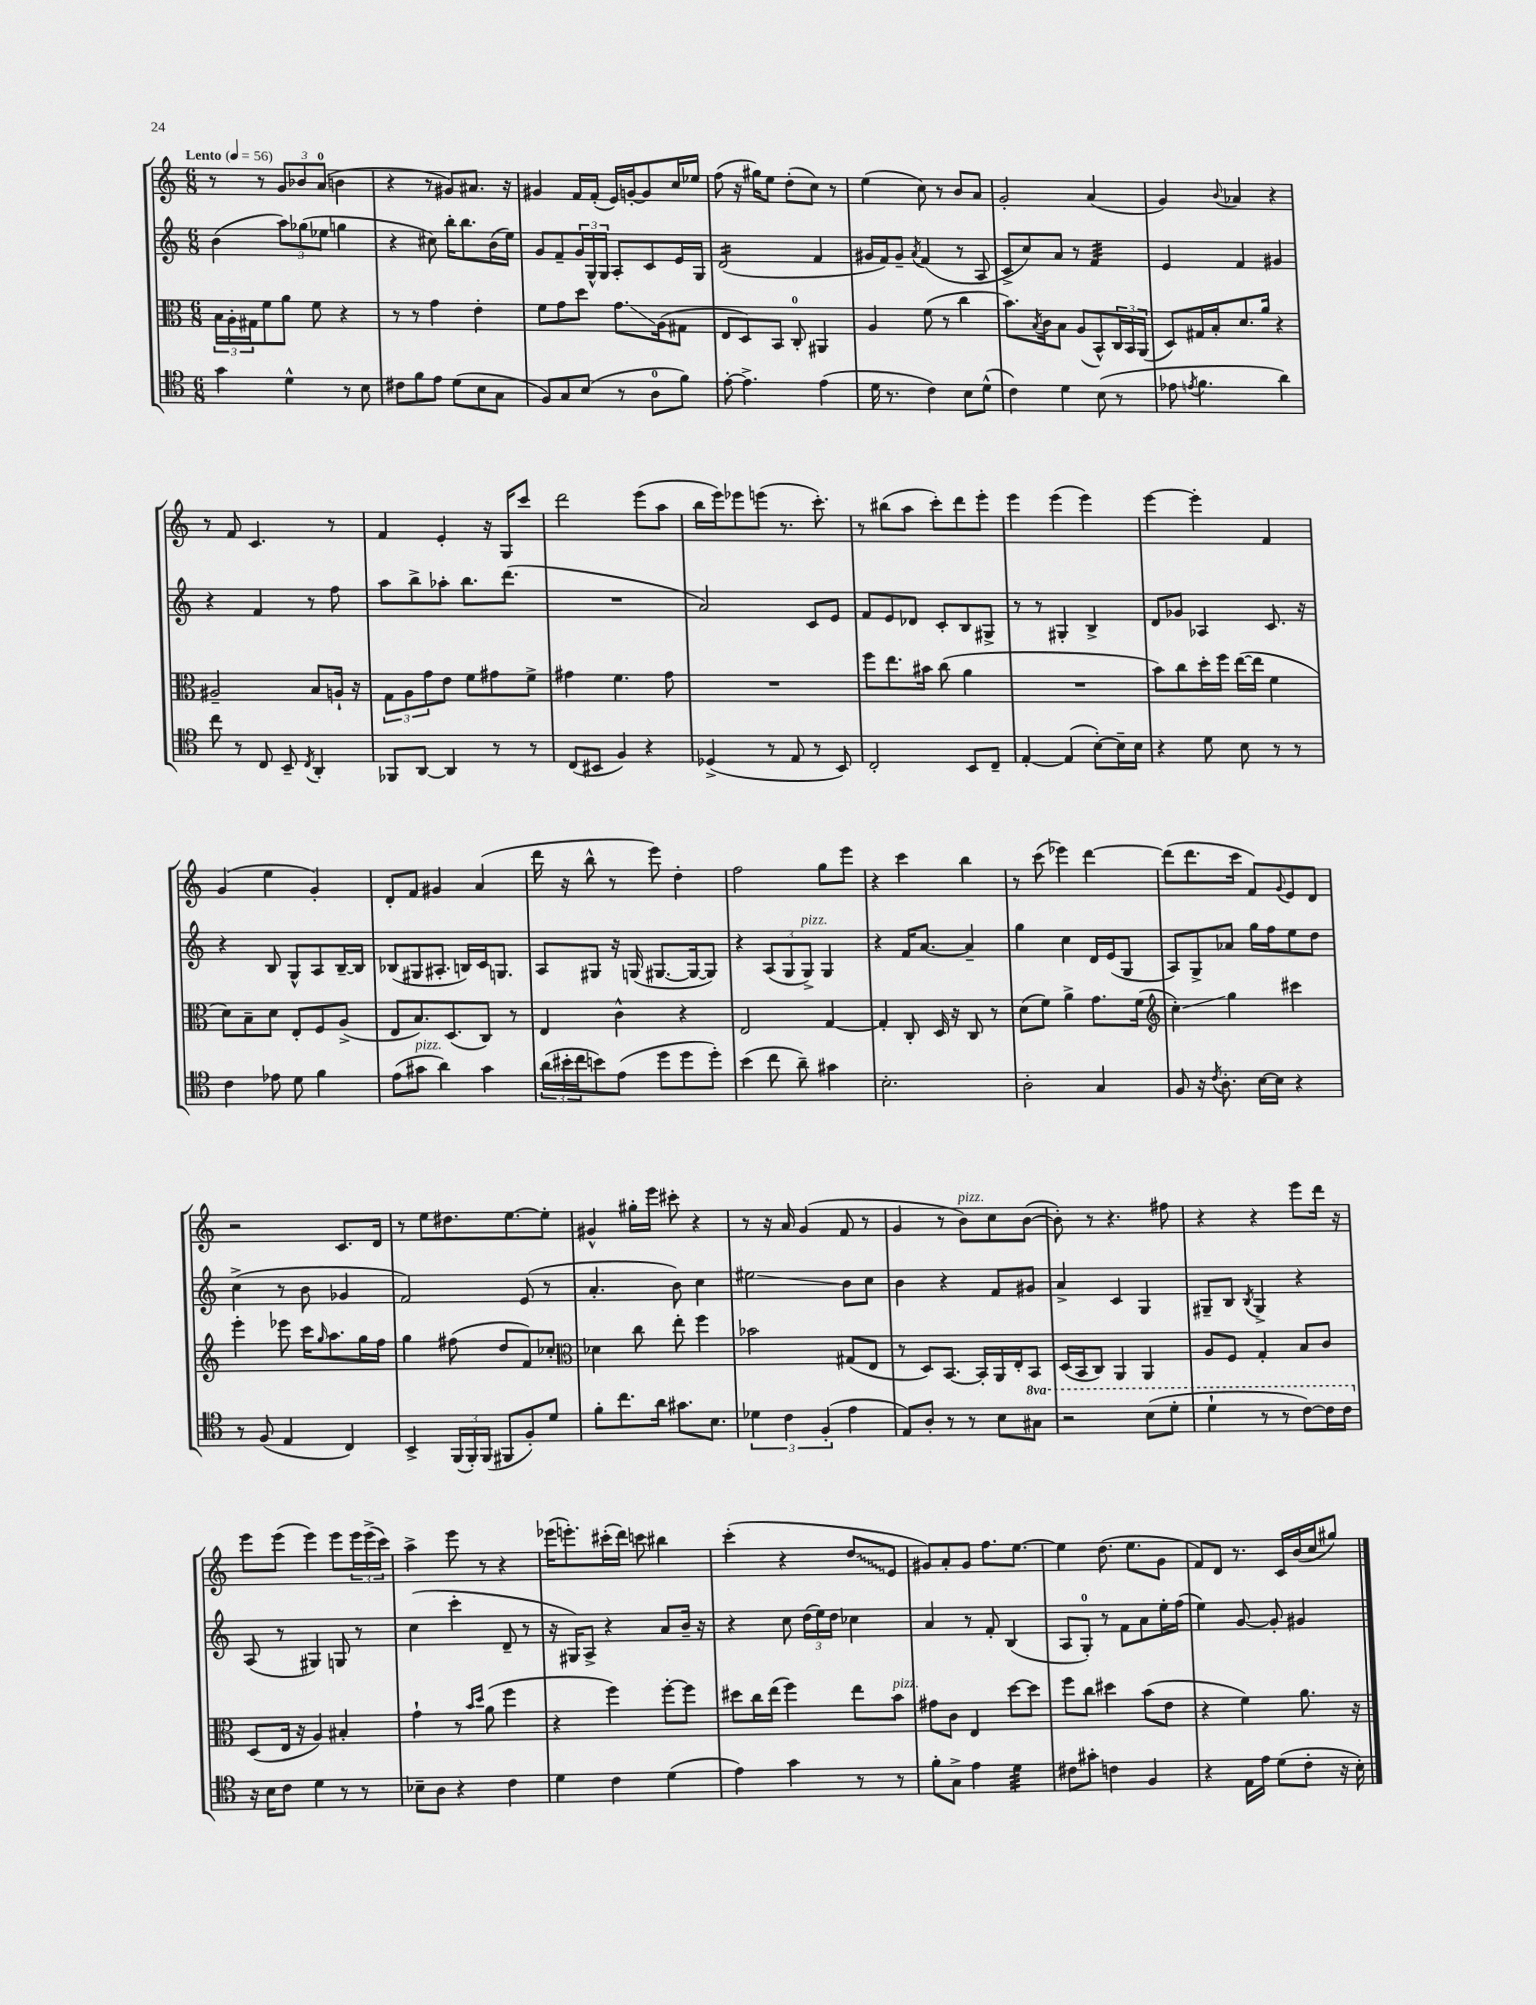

**kern	**kern	**kern	**kern
*staff4	*staff3	*staff2	*staff1
*clefC4	*clefC3	*clefG2	*clefG2
*k[]	*k[]	*k[]	*k[]
*M6/8	*M6/8	*M6/8	*M6/8
*MM56	*MM56	*MM56	*MM56
4g\	24B\LL	(4b\	8r
.	24A'\	.	.
.	24G#\J	.	.
.	8f\	.	8r
4d^^\	8a\J	12aa\L)	12g/L
.	.	(12gg-\	12b-/
.	8f\	.	.
.	.	12ee-\J	(12a/J
8r	4r	4gg\	4b\
8B\	.	.	.
=	=	=	=
8c#\L	8r	4r	4r
8f\	8r	.	.
8e\J	4g\	8cc#\)	8r
(8d\L	.	16bb'\LK	8g#/L)
.	.	8.bb\	.
8B\	4e'\	.	8.a#/J
8G\J	.	(16b\L	.
.	.	16ee\JJ)	16r
=	=	=	=
8F/L)	8f\L	8g/L	4g#/
8G/	8g\	8f~/	.
(8B/J	8dd\J	24g/L	16f/LL
.	.	24G^^/	.
.	.	.	(16f'/JJ
.	.	24G/JJ	.
8r	8.g\L	8A'/L	16e/LL)
.	.	.	[16g'/J
8A\L	.	8c/	8g/]
.	(16A\k	.	.
8f\J)	8G#\J	16e/L	16cc/L
.	.	16G/JJ	16ee-/JJ
=	=	=	=
[8e'\	8E/L	(2d/	(8ff\
4.e^\]	8D/)	.	16r
.	.	.	16gg#\LK)
.	8BB/J	.	8ee\J
.	8C'/	.	(8dd'\L
(4e\	4AA#/	4f/	8cc\J)
.	.	.	8r
=	=	=	=
16d\	4A/	16g#/LL	(4ee\
8.r	.	16f/J)	.
.	.	8g#~/J	.
.	.	8qa/	.
4c\)	(8f\	(4f/	8cc\)
.	8r	.	8r
8B\L	4cc\	8r	8b/L
(8d^^\J	.	8A/	8a/J
=	=	=	=
4c\)	8.b\L)	8c^/L	2g'/
.	.	8cc/)	.
.	8qB/	.	.
.	16c\k	.	.
4d\	8B\J	8a/J	.
.	(8A/L	8r	.
(8B\	8BB^^/)	4f/	(4a/
8r	24C/L	.	.
.	24BB/	.	.
.	(24AA/JJ	.	.
=	=	=	=
8e-\	8D/L)	4e/	4g/)
8qe/	.	.	.
4.f\	16G#/L	.	.
.	16B'/J	.	.
.	.	.	8qqb/
.	8.d/	4f/	4a-/
.	16a/Jk	.	.
4a\)	4r	4g#/	4r
=	=	=	=
8cc\	2A#~/	4r	8r
8r	.	.	8f/
8C/	.	4f/	4.c/
8BB~/	.	.	.
8qC/	.	.	.
4AA'/	8B/L	8r	.
.	16A`/Jk	8ff\	8r
.	16r	.	.
=	=	=	=
8FF-/L	12G\L	8aa\L	4f/
.	12A\	.	.
[8AA/J	.	8bb^\	.
.	12g\	.	.
4AA/]	8e\J	8aa-'\J	4e'/
.	8f\L	8.bb\L	.
8r	8g#\	.	16r
.	.	(8.ddd\J	16G/LK
8r	8f^\J	.	8ccc/J
=	=	=	=
(8C/L	4g#\	2.r	2ddd\
8BB#/J	.	.	.
4F/)	4.f\	.	.
4r	.	.	(8eee\L
.	8g#\	.	8aa\J
=	=	=	=
(4D-^/	2.r	2a/)	16bb\LL
.	.	.	16eee\J)
.	.	.	8eee-\
8r	.	.	(8eee\J
8E/	.	.	8.r
8r	.	8c/L	.
.	.	.	8.ccc'\)
8BB/)	.	8e/J	.
=	=	=	=
2C'/	8ff\L	8f/L	8r
.	8.ee\	8e/	(8bb#\L
.	.	8d-/J	8aa\J
.	16b#\Jk	.	.
.	(8cc\	8c'/L	8ccc'\L)
8BB/L	4a\	8B/	8ddd\
8C~/J	.	8G#^/J	8eee'\J
=	=	=	=
[4E'/	2.r	8r	4eee\
.	.	8r	.
(4E/]	.	4G#'/	(4eee\
[8B'\L)	.	4B^/	4eee\)
16B~\]L	.	.	.
16B\JJ	.	.	.
=	=	=	=
4r	8b\L)	8d/L	[4eee\
.	8cc\	8g-/J	.
8d\	16dd'\L	4A-/	4eee'\]
.	16ff\JJ	.	.
8B\	([16ee\LL	.	.
.	16ee\]JJ	.	.
8r	4f\	8.c/	4f/
8r	.	.	.
.	.	16r	.
=	=	=	=
4c\	8d\L)	4r	(4g/
.	8B~\	.	.
8e-\	8d\J	8B/	4ee\
8d\	8E'/L	8G^^/L	.
4f\	8F/	8A/	4g'/)
.	(8A^/J	[16B~/L	.
.	.	16B/]JJ	.
=	=	=	=
(8e\L	8E/L	(8B-/L	8d'/L
8g#\J	8.B/)	8G#/	8f/J
4a\)	.	8.A#'/J	4g#/
.	(8.D/	.	.
.	.	16B/LL)	.
4g#\	8C/J)	16c/J	(4a/
.	.	8.G/J	.
.	8r	.	.
=	=	=	=
(24a\LL	4E/	8A/L	16ddd\
24b#'\	.	.	.
.	.	.	16r
24cc\J	.	.	.
8b\)	.	8G#/J	8bb^^\
(8e\J	4c^^\	16r	8r
.	.	(16G/	.
8dd\L	.	[8.G#/L	8eee\)
8dd\	4r	.	4dd'\
.	.	16G#/_k	.
8dd'\J)	.	8G#/]J)	.
=	=	=	=
(4b\	2E/	4r	2ff\
8cc\	.	(12A/L	.
.	.	12G/	.
8a~\)	.	.	.
.	.	12G^/J)	.
4g#\	[4G/	4G/	8gg\L
.	.	.	8eee\J
=	=	=	=
2.B'\	4G'/]	4r	4r
.	8C'/	16f/LK	4ccc\
.	.	[8.a/J	.
.	16D/	.	.
.	16r	.	.
.	8C/	4a~/]	4bb\
.	8r	.	.
=	=	=	=
2A'\	(8d\L	4gg\	8r
.	8f\J)	.	(8ccc\
.	4a^\	4cc\	4eee-\)
4G/	8.g\L	16d/LL	[4ddd\
.	.	(16e/J	.
.	.	8G/J	.
.	(16f\Jk	.	.
=	=	=	=
*	*clefG2	*	*
8F/	4cc'\)	8A/L)	(8ddd\]L
16r	.	8G^/	8.ddd\
8qc/	.	.	.
8.A'\	.	.	.
.	4gg\	8a-/J	.
.	.	.	16ccc\Jk
[16B\LL	.	16gg\LL	8f/L)
16B\]JJ	.	16ff\J	.
.	.	.	8qqg/
4r	4ccc#\	8ee\	8e/
.	.	8dd\J	8d/J
=	=	=	=
8r	4eee'\	(4cc^\	2r
(8F/	.	.	.
4E/	8eee-\	8r	.
.	16ccc\LK	8b\	.
.	16qqgg/	.	.
.	8.aa\	.	.
4C/)	.	4g-/	8.c/L
.	16gg\L	.	.
.	16ff\JJ	.	16d/Jk
=	=	=	=
4BB^/	4gg\	2f/)	8r
.	.	.	8ee\L
(24FF/LL	(8ff#\	.	8.dd#\
24FF'/)	.	.	.
(24FF/JJ	.	.	.
8FF#/L	8dd/L	.	.
.	.	.	[8.ee\
8F'/)	8f/)	(8e/	.
8d/J	8cc-'/J	8r	8ee'\]J
=	=	=	=
*	*clefC3	*	*
8f'\L	4d-\	4.a'/	4g#^^/
8.cc\	.	.	.
.	8cc\	.	16gg#'\LL
16a\Jk	.	.	16eee\JJ
8.g#\L	8ee'\	8b\)	8ccc#'\
.	4ff\	4cc\	4r
8.B\J	.	.	.
=	=	=	=
6d-\	2b-\	2ee#\	8r
.	.	.	16r
6c\	.	.	.
.	.	.	16a/
.	.	.	(4g/
(6F'/	.	.	.
4e\	(8G#/L	8b\L	8f/
.	8E/J	8cc\J	8r
=	=	=	=
8E/L)	8r	4b\	4g/
8A'/J	8D/L)	.	.
8r	[8.BB/J	4r	8r
8r	.	.	8b\L)
.	16BB'/]LL	.	.
8B\L	16AA/	8f/L	8cc\
.	16E'/J	.	.
8g#\J	8BB/J	8g#/J	([8b\J
=	=	=	=
2r	(16D/LL	4a^/	8b'\])
.	16BB/J	.	.
.	8C/J)	.	8r
.	4AA/	4c/	4.r
(8b\L	4AA/	4G/	.
8dd'\J	.	.	8ff#\
=	=	=	=
4dd`\	8A/L	8G#~/L	4r
.	8F/J	8B/J	.
.	.	8qB/	.
8r	4G'/	4G#^/	4r
8r	.	.	.
[8cc\L)	8B/L	4r	8eee\L
16cc\]L	8c/J	.	16ddd\Jk
16cc\JJ	.	.	16r
=	=	=	=
16r	(8D/L	(8A/	8eee\L
16B\LK	.	.	.
8c\J	16E/Jk	8r	(8eee\J
.	16r	.	.
4d\	4A/)	4G#/)	4eee\)
8r	4B#'/	8G/	8eee\L
8r	.	8r	24eee\L
.	.	.	(24eee^\
.	.	.	24ccc\JJ)
=	=	=	=
8B-~\L	4g`\	(4cc\	4aa^\
8A\J	.	.	.
4r	8r	4ccc'\	8eee\
.	16qqb/LL	.	.
.	16qqdd/JJ	.	.
.	(8a\	.	8r
4c\	4ff\	8d~/	4r
.	.	8r	.
=	=	=	=
4d\	4r	16r	(16eee-\LK
.	.	16G#/LK)	8.eee'\)
.	.	8A^/J	.
4c\	4ff\)	4r	(16ccc#'\L
.	.	.	16ddd\JJ)
.	.	.	8ccc\
(4d\	[8ff'\L	8a/L	4bb#\
.	8ff\]J	16b~/Jk	.
.	.	16r	.
=	=	=	=
4e\)	8dd#\L	4r	(4ccc'\
.	16cc\L	.	.
.	(16ee\JJ	.	.
4g\	4ff\)	8cc\	4r
.	.	(24dd\LL	.
.	.	24ee\)	.
.	.	24dd\JJ	.
8r	8ee\L	4cc-\	8dd/L
8r	8b\J	.	8e/J
=	=	=	=
8f'\L	8g#\L	4a/	8g#/L)
8G^\J	8c\J	.	8a'/
4e\	4E/	8r	8g#/J
.	.	8f'/	8.ff\L
4d\	[8dd\L	(4B/	.
.	.	.	[8.ee\J
.	8dd\]J	.	.
=	=	=	=
8c#\L	8ff\L	8A/L	4ee\]
8g#'\J	8cc\J	8G'/J)	.
4c\	4dd#\	8r	(8.dd\
.	.	8f\L	.
.	.	.	8.ee\L
4F/	(8b\L	8a\	.
.	8e\J	16ee'\L	8g\J
.	.	(16ff\JJ	.
=	=	=	=
4r	4r	4ee\)	8f/L)
.	.	.	8d/J
16E\LL	4f\)	[8g/	8.r
16e\JJ	.	.	.
(8d\L	.	8g'/]	.
.	.	.	16c/LL
8c'\J	8.a\	4g#/	(16b/
.	.	.	16cc/J
16r	.	.	8gg#/J)
16B'\)	16r	.	.
==	==	==	==
*-	*-	*-	*-
